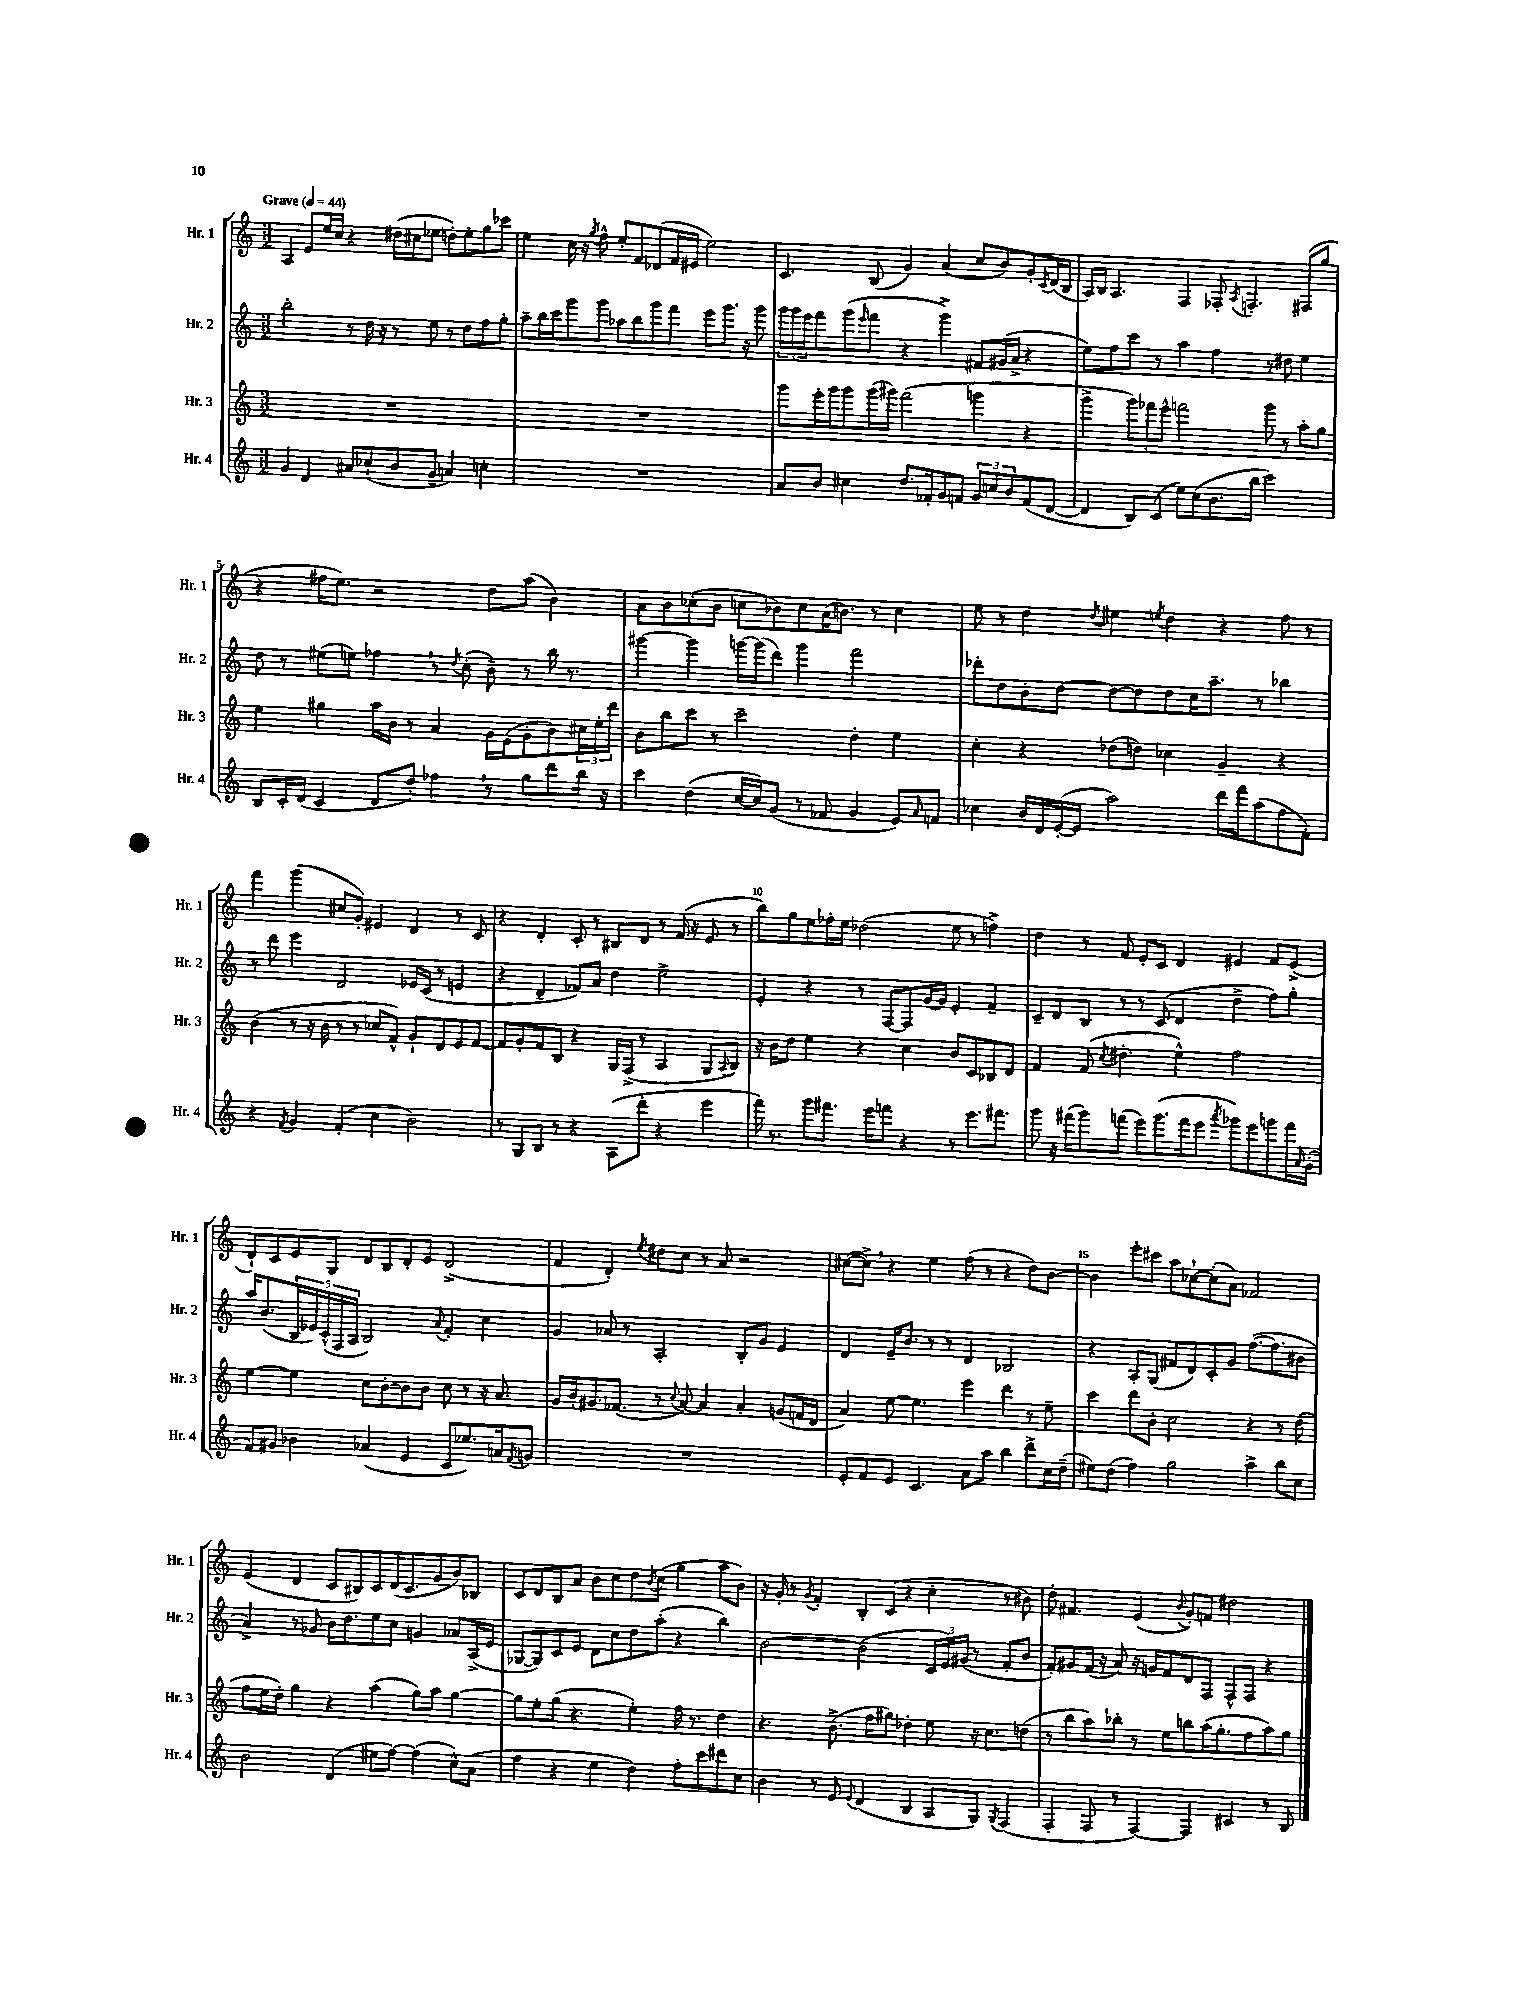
<<
\new StaffGroup <<
\new Staff = "s0" \with { instrumentName = "Hr. 1" shortInstrumentName = "Hr. 1" } {
    \clef treble \key c \major \numericTimeSignature \time 3/2 \tempo "Grave" 4 = 44
    a4 e'8 e''16 c''16 r4 dis''16( cis''16 ees''8 d''8-.) ees''8-. g''8 ces'''8 |
    e''4 c''16 r16 \acciaccatura { g''8 } f''8-^ e''8-. f'8 des'8( f'16 eis'16 e''2) |
    c'4. b8( g'4) a'4( c''8 b'8) g'8-. \acciaccatura { c'8 } d'16( b16 |
    a16) b16 a4. f4 fes8-. \acciaccatura { a8 } f4.-. fis8( g''8 |
    r4 fis''16 e''8.) r2 d''8 a''8( b'4) |
    a'8 b'8 ces''8-.( b'8 c''8 bes'8) c''8 a'16( b'8.) r8 c''4 |
    e''8 r8 d''4 \acciaccatura { d''8 } eis''4 \acciaccatura { e''8 } d''4 r4 f''8 r8 |
    f'''4 g'''4( cis''8 g'8-.) eis'4 d'4 r8 c'8 |
    r4 d'4-. c'8-. r8 bis8 d'8 r8 f'16( r16 e'8 r8 |
    b''8) g''8 e''8 fes''16-. e''16 des''2( e''8 r8 f''4->) |
    d''4 r8 f'8 e'8-. c'8 d'4 eis'4 f'8 eis'8->( |
    d'8-!) c'8 e'8 g8 d'8 b8 d'8-. e'8 d'2->( |
    f'4 d'4-.) \acciaccatura { e''8 } dis''8 c''8 r8 a'8 r2 |
    cis''8~( cis''8->) \breathe r4 e''4 f''8( r8 r4 d''8) b'8~ |
    b'4 e'''8-. cis'''8 a''8 ces''8~-! ces''8-.( a'8) fes'2 |
    e'4( d'4 c'8 bis8) c'8 d'16( c'8. g'8 b'8) bes8 |
    c'8 d'8 b8 a'8 b'8 c''8 d''8 \acciaccatura { b'8 } c''8( g''4 a''8 b'8) |
    r16 g'16-. r8 \acciaccatura { g'8 } f'4-. b8-. c'8( r4 c''4-. r8 bis'8) |
    d''8-. fis'4. e'4( \appoggiatura { b'8 } g'8-.) f'8 dis''2 \bar "|." |
}
\new Staff = "s1" \with { instrumentName = "Hr. 2" shortInstrumentName = "Hr. 2" } {
    \clef treble \key c \major \numericTimeSignature \time 3/2
    b''2-. r8 d''16 r16 r8 e''8 r8 d''8 f''8 g''8-. |
    a''8-- b''16 c'''16 g'''8 g'''8 aes''8 b''8 g'''8 f'''8 e'''8 g'''8. r16 g'''8 |
    \tuplet 3/2 { g'''16 g'''16 e'''16 } f'''8 g'''8( \grace { e'''16 } f'''8 r4 g'''4->) fis'8 gis'16( a'16-> r4 |
    e''8) f''8 c'''8 r8 a''4 f''4 r8 dis''8 e''4 |
    d''8 r8 eis''8( e''8) fes''4 \breathe r8 \acciaccatura { d''8 } c''8-.( b'8--) r8 b''16 r8. |
    gis'''4~ gis'''4 g'''16~ g'''16( d'''8) g'''4 f'''2 |
    des'''8-. d''8 b'8-. d''8~ d''8~ d''8 d''8 c''16 a''8.-- r8 bes''4 |
    r8 d'''8 e'''4 d'2 ees'16 c'16( r8 e'4 |
    r4 d'4-- fes'8) a'8 d''4 e''2-> |
    e'4-. r4 r8 f8~ f8 g'16~ g'16 e'4-. f'4-- |
    c'8-- d'8 b8 r8 r8 c'8( d'4 d''4-> f''8) g''8-. |
    a''16 b'8.( \tuplet 5/4 { b16 ees'16) c'16-^( f16 a16 } b2) \appoggiatura { a'8 } f'4-. c''4 |
    g'4 aes'8 r8 a2-. b8-. g'8 e'4 |
    d'4 e'16-- b'8. r8 r8 d'4 bes2 |
    r4 a8-. g8( fis'8 d'8) c'8-. g'8 f''8.~( f''8. bis'8 |
    a'4->) r8 ges'8 b'16 d''8. e''8 c''8 g'4 aes'8 a16->( e'16 |
    ges8~ ges8) c'8 e'8 d'8 c''8 d''8 a''8-.( r4 b''4) |
    b'2~ b'2( \tuplet 3/2 { c'16 e'16) gis'16( } r8 f'8-. b'8 |
    f'8-.) gis'8 f'16( r16 a'8) r16 g'16 f'8 d'8 f8 f8-^ f8 r4 \bar "|." |
}
\new Staff = "s2" \with { instrumentName = "Hr. 3" shortInstrumentName = "Hr. 3" } {
    \clef treble \key c \major \numericTimeSignature \time 3/2
    R1. |
    R1. |
    g'''8 e'''16-. g'''16 g'''8 g'''16( gis'''16) f'''2( g'''4 r4 |
    g'''4-> \tuplet 3/2 { g'''8) fes'''8 e'''8-^ } f'''2 g'''8 r8 a''8-. g''8 |
    e''4 gis''4 a''16 b'16 r8 a'4 g'16 e'16( g'8-. b'8) \tuplet 3/2 { cis''16 e''16-. d'''16 } |
    b'8 b''8 c'''8 r8 c'''2-- d''4-. e''4 |
    c''4-. r4 des''8( d''8) ces''4 g'4-- r4 |
    b'4( r8 r16 b'16 r8 r8 ces''8 f'8-^) g'8-! d'8 e'8 f'8~ |
    f'8 g'8-. f'8 b8 r4 g16 f16->( r8 a4 g8 \appoggiatura { a8 } b8) |
    r16 b'16 d''8 e''4 r4 c''4 b'8 c'8 bes8 d'8 |
    f'4 f'8( \acciaccatura { c''8 } dis''4.-. e''4-^) f''2 |
    e''4~ e''4 c''8 b'8~-. b'8 b'8 c''8 r8 r16 a'8. |
    g'16 b'16-. gis'8. fes'8.( r8 \appoggiatura { c''8 } a'8~) a'4 a'4-. g'8( f'16 d'16 |
    a'4) e''8~ e''4. e'''4 d'''4 r8 e''8-- |
    c'''4 d'''8 b'8-. c''2 r4 r8 d''8( |
    f''8 e''16 d''16-.) g''4 r4 a''4( g''8) a''8 g''4~ |
    g''8 e''8-. g''8( r4. e''4-.) f''16 r8. d''4 |
    r4. b'8.->( f''16 gis''8) des''4-. e''8 r16 c''8. d''8( |
    r8 b''8 a''8) bes''8-. r8 e''8 b''8 a''16( g''8.-. f''8 a''8) g''8 \bar "|." |
}
\new Staff = "s3" \with { instrumentName = "Hr. 4" shortInstrumentName = "Hr. 4" } {
    \clef treble \key c \major \numericTimeSignature \time 3/2
    g'4 d'4 ais'8 ces''8-!( b'8 g'8-- a'4) c''4-. |
    R1. |
    a'8 b'8 cis''4 d''8. fes'16-. g'8 f'8 \tuplet 3/2 { g'8 c''8 b'8 } f'8( d'8~ |
    d'4 b8) c'8( e''8) c''8( b'8. b''16 c'''2) |
    b8 c'16-. d'16( c'4 d'8 d''8-.) fes''4 \breathe r8 g''8 d'''8 b''16 r16 |
    c'''4 d''4( c''16~ c''16) g'8( r8 fes'8 g'4 e'8) \grace { a'16 } f'8 |
    ces''4 b'16 d'16 e'16~-.( e'16 a''2) d'''16 f'''16 a''8( f''8 f'8-.) |
    r4 \acciaccatura { f'8 } g'4 f'4-.( c''4 b'2) |
    r8 g8 b8 r8 r4 a8( d'''8-. r4 e'''4 |
    f'''16) r8. g'''8 fis'''8. e'''16 f'''8 r4 r8 e'''8. fis'''8. |
    g'''8 r16 fis'''16( g'''8) f'''8( e'''8) g'''8.( f'''16 e'''8 \acciaccatura { a'''8 } ges'''8) e'''8 g'''8 f'''16 \grace { a'16 } g'16-.( |
    f'8) gis'8 bes'4 aes'4( e'4 c'8 ees''8.) a'16 \acciaccatura { f'8 } g'8 |
    R1. |
    e'8-. f'8 e'8 c'4. a'8 a''8 b''4 d'''8-> c''16 d''16--( |
    eis''8) d''8( f''4) g''2 a''4-> b''8 c''8 |
    b'2 d'4( eis''8 f''8~) f''4( c''8-^) a'8( |
    f''4 r4 e''4 d''4) f''8-. c'''8 dis'''8 c''8 |
    b'4 r8 e'8 \appoggiatura { e'8 } d'4( b4 a8 g8) \acciaccatura { g8 } f4( |
    f4-. f8 r8 f4~) f4 cis'4 r8 b8 \bar "|." |
}
>>
>>
\layout { \context { \Score \override BarNumber.break-visibility = ##(#f #t #t) barNumberVisibility = #(every-nth-bar-number-visible 5) } }
